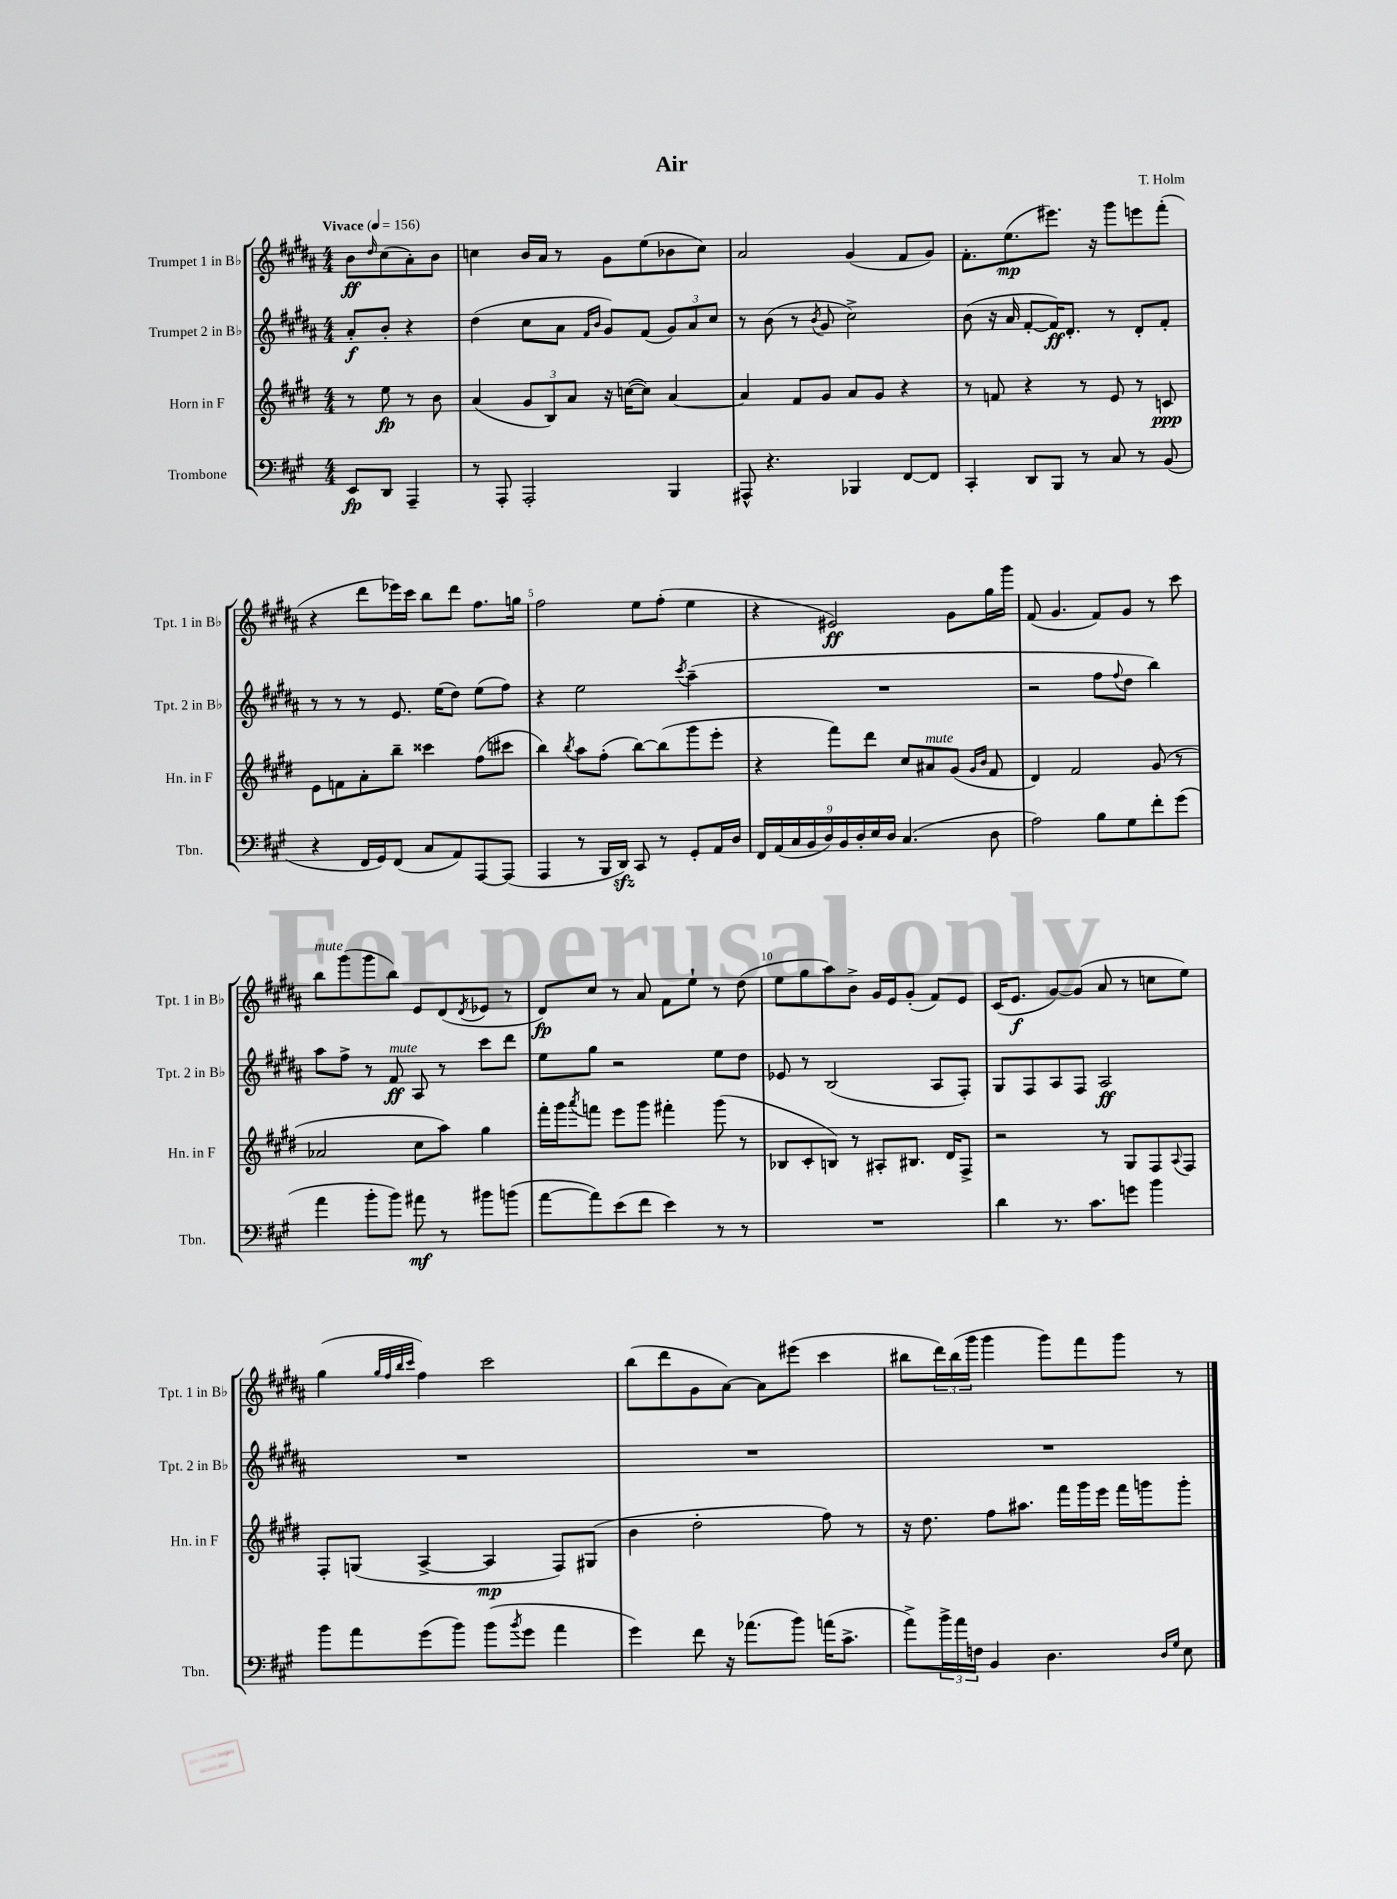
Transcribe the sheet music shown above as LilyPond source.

\header { title = "Air" composer = "T. Holm" }
<<
\new StaffGroup <<
\new Staff = "s0" \with { instrumentName = "Trumpet 1 in Bb" shortInstrumentName = "Tpt. 1 in Bb" } {
    \clef treble \key b \major \numericTimeSignature \time 4/4 \partial 2 \tempo "Vivace" 4 = 156
    b'8\ff \grace { dis''16 } cis''8( ais'8-.) b'8 |
    c''4 b'16 ais'16 r8 gis'8 e''8( bes'8 c''8) |
    ais'2 gis'4( fis'8 gis'8) |
    fis'8.-. e''8.\mp( eis'''8.) r16 gis'''8 e'''8 fis'''8-.( |
    r4 dis'''8 ees'''16) cis'''16 b''8 dis'''8 fis''8. g''16 |
    fis''2 e''8 fis''8-.( e''4 |
    r4 eis'2\ff) gis'8 gis''16 gis'''16 |
    fis'8( gis'4. fis'8) gis'8 r8 cis'''8 |
    b''8^\markup { \italic "mute" } gis'''8( gis'''8 b''8) e'8 dis'8( \acciaccatura { dis'8 } ees'8 r8 |
    dis'8\fp) cis''8 r8 ais'8 fis'8 e''8-! r8 dis''8( |
    e''8 gis''8 ais''8) b'8-> gis'16 e'16 gis'8-.( fis'8) e'8 |
    cis'16( e'8.\f gis'8~) gis'8( ais'8 r8 c''8 e''8) |
    gis''4( \grace { gis''32 fis''32 b''32 cis'''32 } fis''4) cis'''2 |
    b''8( dis'''8 gis'8 ais'8~) ais'8 eis'''8( cis'''4 |
    bis''8 \tuplet 3/2 { dis'''16) bis''16( gis'''16 } gis'''4 gis'''8) fis'''8 gis'''8 r8 \bar "|." |
}
\new Staff = "s1" \with { instrumentName = "Trumpet 2 in Bb" shortInstrumentName = "Tpt. 2 in Bb" } {
    \clef treble \key b \major \numericTimeSignature \time 4/4 \partial 2
    ais'8-.\f b'8-. r4 |
    dis''4( cis''8 ais'8 \grace { fis'16 b'16 } gis'8) fis'8( \tuplet 3/2 { gis'8) ais'8 cis''8 } |
    r8 b'8( r8 \acciaccatura { b'8 } gis'8 cis''2->) |
    b'8( r16 ais'16 fis'8~-. fis'16\ff) dis'8.-. r8 dis'8-. fis'8-. |
    r8 r8 r8 e'8. e''16( dis''8) e''8( fis''8) |
    r4 e''2 \acciaccatura { cis'''8 } ais''4--( |
    R1 |
    r2 fis''8 \appoggiatura { fis''8 } dis''8 b''4) |
    ais''8 fis''8-> r8 fis'8\ff^\markup { \italic "mute" } ais8 r8 cis'''8 dis'''8 |
    e''8 gis''8 r2 e''8 dis''8 |
    ees'8 r8 b2( ais8 fis8-.) |
    gis8 fis8 ais8 fis8 ais2\ff |
    R1 |
    R1 |
    R1 \bar "|." |
}
\new Staff = "s2" \with { instrumentName = "Horn in F" shortInstrumentName = "Hn. in F" } {
    \clef treble \key e \major \numericTimeSignature \time 4/4 \partial 2
    r8 e''8\fp r8 b'8 |
    a'4( \tuplet 3/2 { gis'8 b8) a'8 } r16 c''16~( c''8) a'4~ |
    a'4 fis'8 gis'8 a'8 gis'8 r4 |
    r8 f'8 r4 r8 e'8 r8 c'8\ppp |
    e'8 f'8 a'8-. b''8-- cisis'''4 fis''8( cis'''8 |
    b''4) \acciaccatura { b''8 } a''8 fis''8-.( b''8~) b''8( gis'''8 e'''8-. |
    r4 fis'''8) dis'''8 cis''8 ais'8^\markup { \italic "mute" } gis'8( \grace { gis'16 b'16 } fis'8 |
    dis'4) fis'2 gis'8( r8 |
    aes'2 cis''8 a''8) gis''4 |
    fis'''16-. gis'''16 \acciaccatura { a'''8 } f'''8 e'''8 gis'''8 fis'''4-. gis'''8( r8 |
    bes8 cis'8-. b8) r8 ais8-. bis8. dis'16 fis8-> |
    r2 r8 gis8 fis8 \appoggiatura { a8 } fis8 |
    fis8-. g8( a4~-> a4\mp fis8) gis8( |
    b'4 dis''2-. fis''8) r8 |
    r16 dis''8. fis''8 ais''8. fis'''16 gis'''16 e'''16 fis'''16 g'''16 g'''8-. \bar "|." |
}
\new Staff = "s3" \with { instrumentName = "Trombone" shortInstrumentName = "Tbn." } {
    \clef bass \key a \major \numericTimeSignature \time 4/4 \partial 2
    e,8\fp d,8 a,,4-- |
    r8 a,,8-. a,,2-. b,,4 |
    ais,,8-^ r4. bes,,4 fis,8~ fis,8 |
    cis,4-. d,8 b,,8 r8 cis8 r8 b,8( |
    r4 fis,16 gis,16) fis,8( cis8 a,8) a,,8~ a,,8( |
    a,,4 r8 b,,16 d,16\sfz) cis,8 r8 gis,8-. a,16 d16 |
    \tuplet 9/8 { fis,16 a,16( cis16 b,16 d16) b,16 d16-. e16 d16 } cis4.( d8 |
    a2) b8 gis8 fis'8-. gis'8( |
    a'4 b'8-. b'8) ais'8\mf r8 bis'8 b'8( |
    a'8~ a'8) e'8( fis'8 e'4) r8 r8 |
    R1 |
    d'4 r8. cis'8. g'8 b'4 |
    b'8 a'8 gis'8( b'8) b'8( \acciaccatura { b'8 } gis'8 a'4 |
    gis'4) fis'8 r16 aes'8.( b'8) a'16( cis'8.-> |
    a'8->) \tuplet 3/2 { b'16-> a'16 f16 } b,4 d4. \grace { d16 gis16 } e8 \bar "|." |
}
>>
>>
\layout { \context { \Score \override BarNumber.break-visibility = ##(#f #t #t) barNumberVisibility = #(every-nth-bar-number-visible 5) } }
